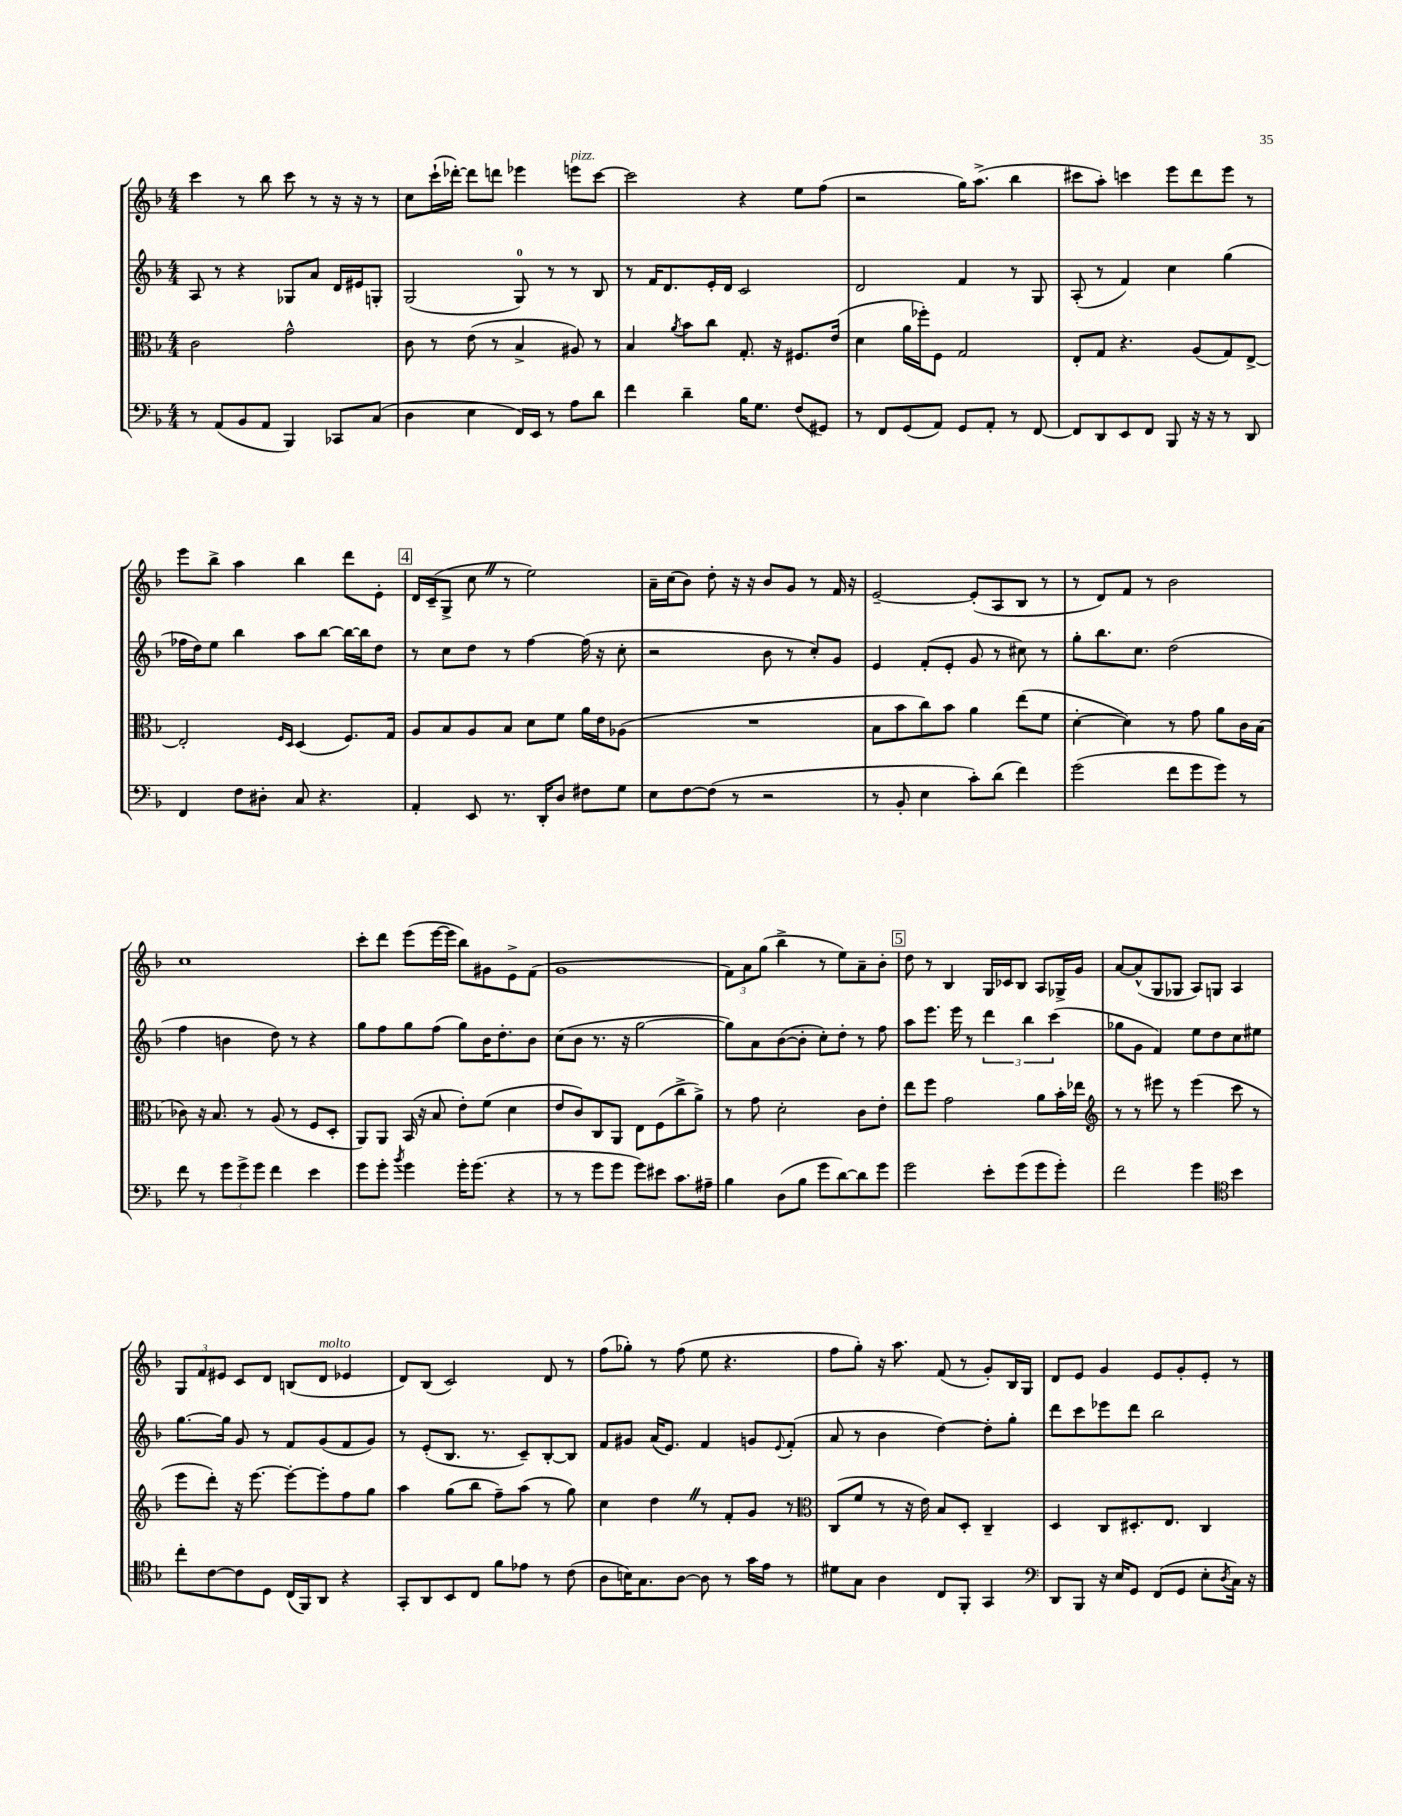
<<
\new StaffGroup <<
\new Staff = "s0" {
    \clef treble \key f \major \numericTimeSignature \time 4/4
    c'''4 r8 bes''8 c'''8 r8 r16 r16 r8 |
    c''8 c'''16-!( des'''16~-.) des'''8 d'''8 ees'''4 e'''8^\markup { \italic "pizz." } c'''8~ |
    c'''2 r4 e''8 f''8( |
    r2 g''16) a''8.->( bes''4 |
    cis'''8 a''8-.) c'''4 e'''8 d'''8 e'''8 r8 |
    e'''8 bes''8-> a''4 bes''4 d'''8 e'8-. |
    \mark \markup { \box "4" } d'16 c'16--( g8-> c''8 \once \override BreathingSign.text = \markup { \musicglyph "scripts.caesura.straight" } \breathe r8 e''2) |
    a'16-- c''16( bes'8) d''8-. r16 r16 bes'8 g'8 r8 f'16 r16 |
    e'2~-- e'8-.( a8 bes8 r8 |
    r8 d'8) f'8 r8 bes'2 |
    c''1 |
    c'''8-. d'''8 e'''8( e'''16~ e'''16 bes''8) gis'8 e'8-> f'8( |
    g'1 |
    \tuplet 3/2 { f'8) a'8 g''8( } bes''4-> r8 e''8) a'8-- bes'8-. |
    \mark \markup { \box "5" } d''8 r8 bes4 g16 ces'16 bes8 a8 ges16-> g'16 |
    a'8~ a'8-^( g8 ges8 a8) g8 a4 |
    \tuplet 3/2 { g8 f'8 eis'8 } c'8 d'8 b8( d'8^\markup { \italic "molto" } ees'4 |
    d'8) bes8( c'2) d'8 r8 |
    f''8( ges''8-.) r8 f''8( e''8 r4. |
    f''8 g''8-.) r16 a''8. f'8( r8 g'8-.) bes16 g16 |
    d'8 e'8 g'4 e'8 g'8-. e'8-. r8 \bar "|." |
}
\new Staff = "s1" {
    \clef treble \key f \major \numericTimeSignature \time 4/4
    a8 r8 r4 ges8 a'8 d'16 eis'16 g8-. |
    g2( g8-0) r8 r8 bes8 |
    r8 f'16 d'8. e'16-. d'16 c'2 |
    d'2 f'4 r8 g8 |
    a8-.( r8 f'4) c''4 g''4( |
    fes''16 d''16) e''8 bes''4 a''8 bes''8~ bes''16~ bes''16 d''8 |
    \mark \markup { \box "4" } r8 c''8 d''8 r8 f''4~ f''16( r16 c''8-. |
    r2 bes'8 r8 c''8-.) g'8 |
    e'4 f'8-.( e'8-. g'8 r8 cis''8) r8 |
    g''8-. bes''8. c''8. d''2( |
    f''4 b'4 d''8) r8 r4 |
    g''8 f''8 g''8 f''8( g''8) bes'16 d''8.-. bes'8 |
    c''8( bes'8 r8. r16 g''2~ |
    g''8) a'8 bes'8~( bes'8-. c''8-.) d''8-. r8 f''8 |
    \mark \markup { \box "5" } a''8 e'''8. e'''16 r8 \tuplet 3/2 { d'''4 bes''4 c'''4( } |
    ges''8 g'8 f'4) e''8 d''8 c''8 eis''8 |
    g''8.~ g''16 g'8 r8 f'8 g'8( f'8 g'8) |
    r8 e'8-.( bes8. r8. c'8--) bes8~-. bes8 |
    f'8 gis'8 a'16( e'8.) f'4 g'8 \appoggiatura { e'8 } f'8-.( |
    a'8 r8 bes'4 d''4~) d''8-. g''8-. |
    d'''8 c'''8 ees'''8 d'''8 bes''2 \bar "|." |
}
\new Staff = "s2" {
    \clef alto \key f \major \numericTimeSignature \time 4/4
    c'2 g'2-^ |
    c'8 r8 e'8( r8 bes4-> ais8) r8 |
    bes4 \acciaccatura { a'8 } bes'8 c''8 g8.-. r16 fis8. e'16( |
    d'4 a'16 fes''16-.) f8 g2 |
    e8-. g8 r4. a8( g8) e8~-> |
    e2-. \grace { f16 d16 } d4( f8.) g16 |
    \mark \markup { \box "4" } a8 bes8 a8 bes8 d'8 f'8 a'16 e'16 aes8( |
    R1 |
    bes8 bes'8 c''8) bes'8 a'4 e''8( f'8 |
    d'4~-. d'4) r8 g'8 a'8 c'16 bes16( |
    ces'8) r16 bes8. r8 a8( r8 f8 d8-. |
    a,8) a,8 bes,16( r16 bes8 e'8-.) f'8( d'4 |
    e'8 c'8) c8 a,8 e8 f8( c''8-> a'8->) |
    r8 g'8 d'2-. c'8 e'8-. |
    \mark \markup { \box "5" } e''8 f''8 g'2 a'8 bes'16-. ees''16 |
    \clef treble r8 r8 eis'''8 r8 eis'''4( c'''8 r8 |
    e'''8 d'''8-.) r16 e'''8.~ e'''8~-. e'''8-. f''8 g''8 |
    a''4 g''8( bes''8 f''8--) a''8( r8 g''8) |
    c''4 d''4 \once \override BreathingSign.text = \markup { \musicglyph "scripts.caesura.straight" } \breathe r8 f'8-. g'8 r8 |
    \clef alto c8( f'8 r8 r16 e'16) bes8 d8-. c4-- |
    d4 c8 dis8.-. e8. c4 \bar "|." |
}
\new Staff = "s3" {
    \clef bass \key f \major \numericTimeSignature \time 4/4
    r8 a,8( bes,8 a,8 bes,,4) ces,8 c8( |
    d4 e4 f,16) e,16 r8 a8 d'8 |
    f'4 d'4-- bes16 g8. f8( gis,8) |
    r8 f,8 g,8( a,8) g,8 a,8-. r8 f,8~ |
    f,8 d,8 e,8 f,8 bes,,8 r16 r16 r8 d,8 |
    f,4 f8 dis8-. c8 r4. |
    \mark \markup { \box "4" } a,4-. e,8 r8. d,16-. d8 fis8 g8 |
    e8 f8~ f8( r8 r2 |
    r8 bes,8-. e4 c'8-.) d'8( f'4) |
    g'2( f'8 g'8 g'8) r8 |
    f'8 r8 \tuplet 3/2 { g'8 g'8-> g'8 } f'4 e'4 |
    g'8 g'8-. \acciaccatura { bes'8 } g'4 g'16-. g'8.( r4 |
    r8 r8 g'8 g'8 g'8) eis'8 c'8. ais16-- |
    bes4 d8( bes8 g'8 d'8~) d'8 g'8 |
    \mark \markup { \box "5" } g'2 e'8-. g'8( g'8 g'8-.) |
    f'2 g'4 \clef tenor bes'4 |
    c''8-. c'8~ c'8 d8 c16( f,16) a,8 r4 |
    g,8-. a,8 bes,8 c8 f'8 ees'8 r8 c'8( |
    a8 b16) g8. a8~ a8 r8 g'16 e'16 r8 |
    dis'8 g8 a4 c8 f,8-. g,4 |
    \clef bass d,8 bes,,8 r16 e16 g,8 f,8( g,8 e8-. \acciaccatura { d8 } c16) r16 \bar "|." |
}
>>
>>
\layout { \context { \Score \remove "Bar_number_engraver" } }
